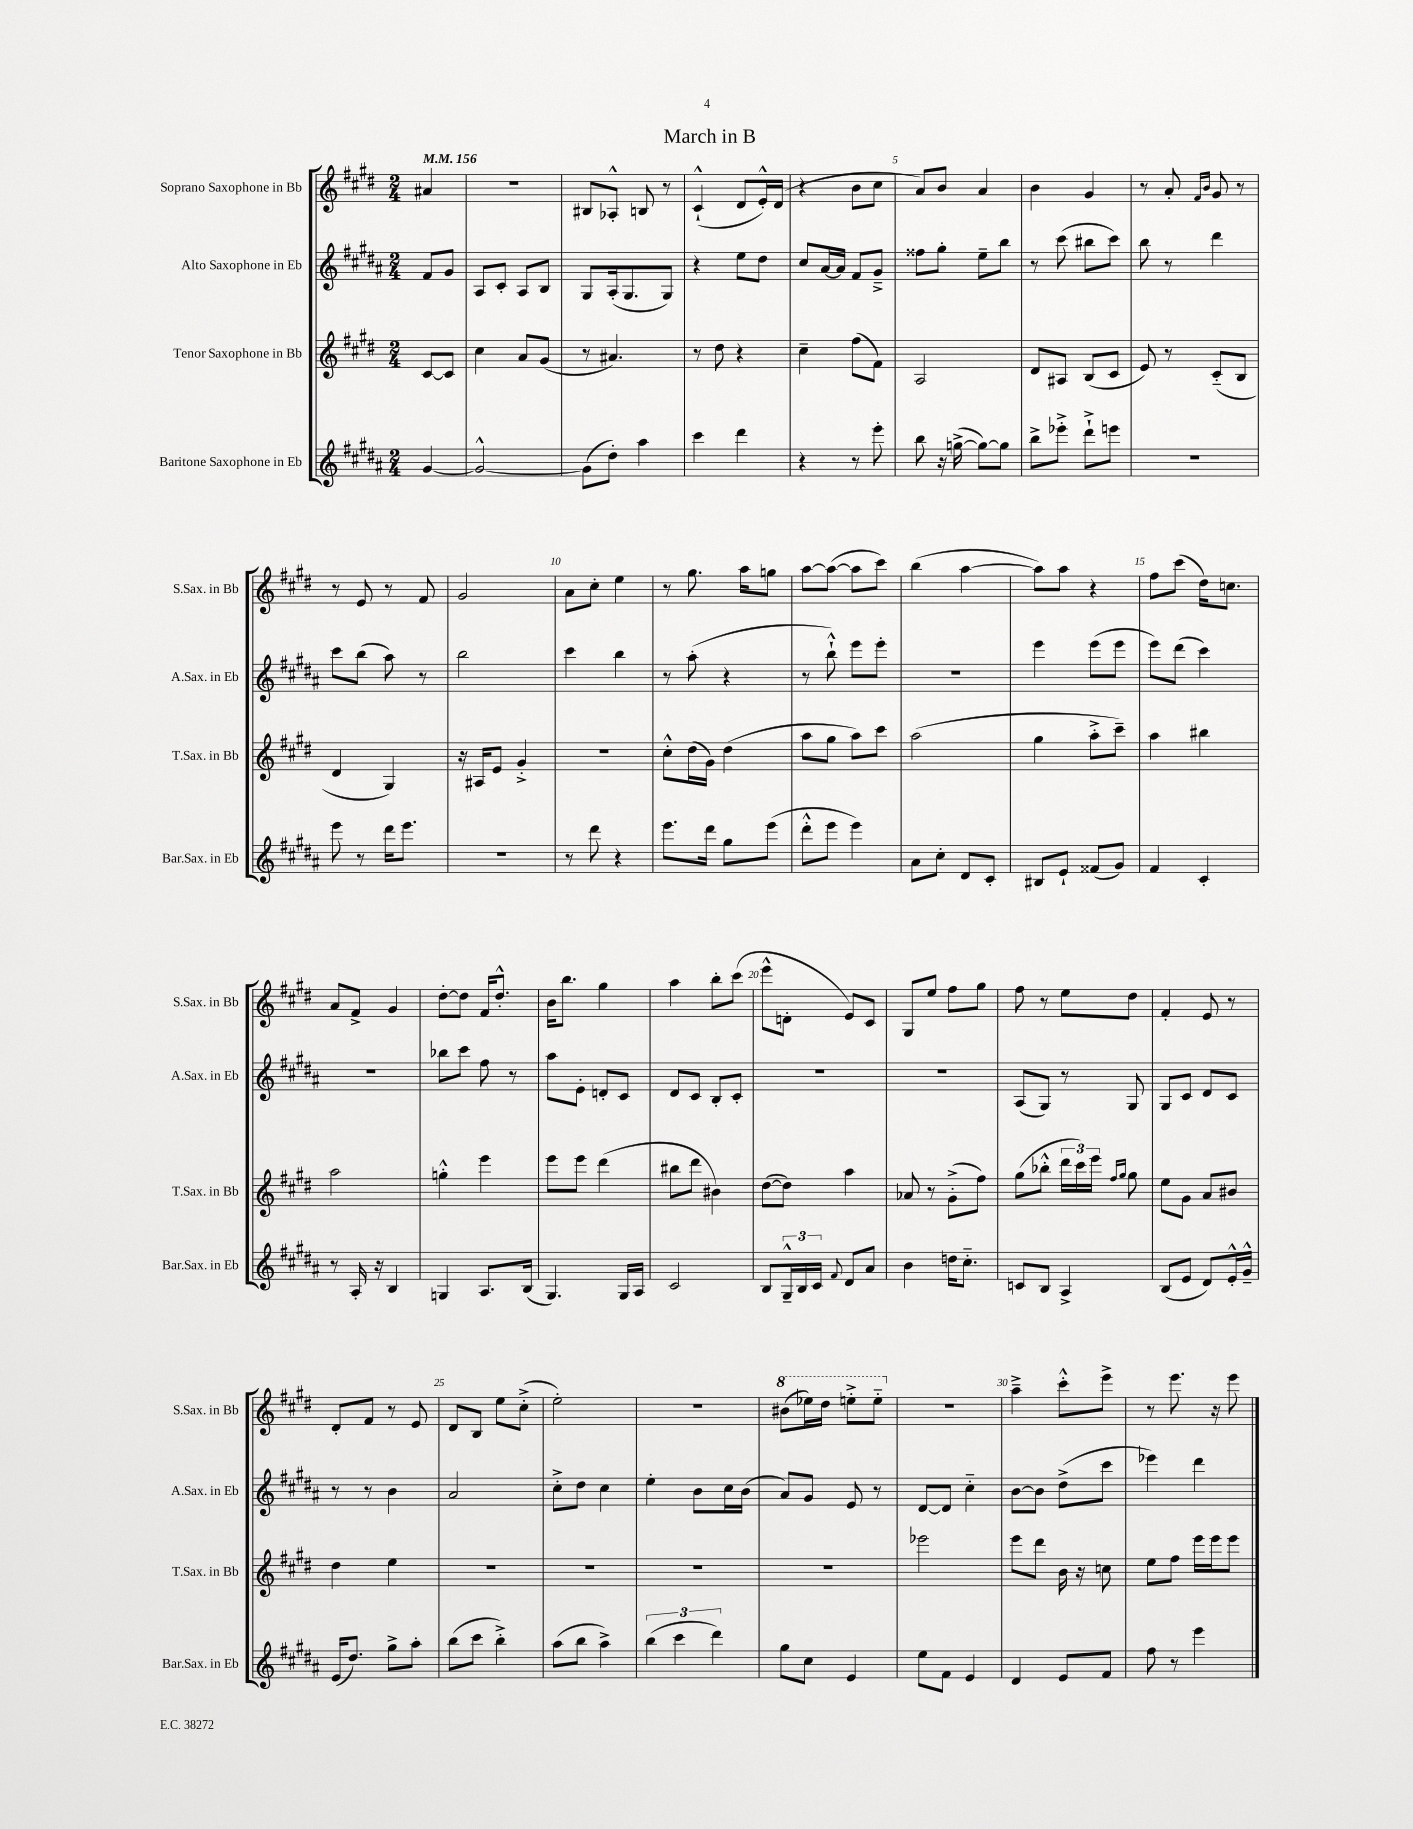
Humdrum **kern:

**kern	**kern	**kern	**kern
*staff4	*staff3	*staff2	*staff1
*clefG2	*clefG2	*clefG2	*clefG2
*k[f#c#g#d#a#]	*k[f#c#g#d#]	*k[f#c#g#d#a#]	*k[f#c#g#d#]
*M2/4	*M2/4	*M2/4	*M2/4
*MM156	*MM156	*MM156	*MM156
[4g#	[8c#	8f#	4a#
.	8c#]	8g#	.
=	=	=	=
2g#^^_	4cc#	8A#	2r
.	.	8c#'	.
.	8a	8A#	.
.	(8g#	8B	.
=	=	=	=
(8g#]	8r	8G#	8B#
8dd#')	4.a#)	(16A#'	8A-'^^
.	.	8.G#	.
4aa#	.	.	8B
.	.	8G#)	8r
=	=	=	=
4ccc#	8r	4r	(4c#`^^
.	8dd#	.	.
4ddd#	4r	8ee	8d#
.	.	8dd#	16e'^^)
.	.	.	(16d#
=	=	=	=
4r	4cc#~	8cc#	4r
.	.	[16a#	.
.	.	16a#]	.
8r	(8ff#	8f#	8b
8eee'	8f#)	8g#~^	8cc#
=	=	=	=
8bb	2A	8ff##	8a)
16r	.	8gg#'	8b
([16gg^	.	.	.
8gg_)	.	8ee~	4a
8gg]	.	8bb	.
=	=	=	=
8bb^	8d#	8r	4b
8eee-'^	8A#	(8ccc#	.
8ddd#`^	(8B	8bb#	4g#
8eee	8c#	8ccc#)	.
=	=	=	=
2r	8e)	8bb	8r
.	8r	8r	8a'
.	.	.	16qqf#
.	.	.	16qqb
.	(8c#'~	4ddd#	8g#
.	8B	.	8r
=	=	=	=
8eee	4d#	8ccc#	8r
8r	.	(8bb	8e
16ddd#	4G#)	8aa#)	8r
8.eee	.	.	.
.	.	8r	8f#
=	=	=	=
2r	16r	2bb	2g#
.	16A#	.	.
.	8e	.	.
.	4g#'^	.	.
=	=	=	=
8r	2r	4ccc#	8a
8ddd#	.	.	8cc#'
4r	.	4bb	4ee
=	=	=	=
8.eee	8cc#'^^	8r	8r
.	(16dd#	(8aa#'	8.gg#
16ddd#	16g#)	.	.
8gg#	(4dd#	4r	.
.	.	.	16aa
(8eee	.	.	8gg
=	=	=	=
8ddd#'^^	8aa	8r	[8aa
8eee	8gg#	8bb`^^)	(8aa_
4eee)	8aa)	8eee	8aa]
.	8ccc#	8eee'	8ccc#)
=	=	=	=
8a#	(2aa	2r	(4bb
8cc#'	.	.	.
8d#	.	.	[4aa
8c#'	.	.	.
=	=	=	=
8B#	4gg#	4eee	8aa])
8e`	.	.	8aa
(8f##	8aa'^	(8eee	4r
8g#)	8ccc#~)	8eee	.
=	=	=	=
4f#	4aa	8eee)	8ff#
.	.	(8ddd#	(8ccc#
4c#'	4bb#	4ccc#)	16dd#)
.	.	.	8.cc
=	=	=	=
8r	2aa	2r	8a
16A#'	.	.	8f#^
16r	.	.	.
4B	.	.	4g#
=	=	=	=
4G	4gg'^^	8bb-	[8dd#'
.	.	8ccc#	8dd#]
8.A#	4eee	8ff#	16f#
.	.	.	8.dd#'^^
.	.	8r	.
(16B	.	.	.
=	=	=	=
4.G#)	8eee	8aa#	16b
.	.	.	8.bb
.	8eee	8e'	.
.	(4ddd#	8d'	4gg#
16G#	.	8c#	.
16A#	.	.	.
=	=	=	=
2c#	8bb#	8d#	4aa
.	8ddd#	8c#	.
.	4b#)	8B'	8bb'
.	.	8c#'	(8ccc#
=	=	=	=
8B	([8dd#	2r	8eee^^
24G#~^^	8dd#])	.	8d'
24B	.	.	.
24c#	.	.	.
8qqf#	.	.	.
8d#	4aa	.	8e)
8a#	.	.	8c#
=	=	=	=
4b	8a-	2r	8G#
.	8r	.	8ee
16dd	(8g#'^	.	8ff#
8.cc#'~	.	.	.
.	8ff#)	.	8gg#
=	=	=	=
8c	(8gg#	(8A#	8ff#
8B	8bb-'^^	8G#)	8r
4A#^	24ddd#	8r	8ee
.	24ccc#)	.	.
.	24eee	.	.
.	16qqff#	.	.
.	16qqgg#	.	.
.	8gg#	8G#	8dd#
=	=	=	=
(8B	8ee	8G#	4f#'
8e	8g#	8c#	.
8d#)	8a	8d#	8e
16e'^^	8b#	8c#	8r
16g#~^^	.	.	.
=	=	=	=
(16e	4dd#	8r	8d#'
8.dd#)	.	.	.
.	.	8r	8f#
8gg#^	4ee	4b	8r
8aa#'	.	.	8e
=	=	=	=
(8bb	2r	2a#	8d#
8ccc#	.	.	8B
4bb'^)	.	.	8ee
.	.	.	(8cc#'^
=	=	=	=
(8aa#	2r	8cc#'^	2ee')
8bb	.	8dd#	.
4aa#^)	.	4cc#	.
=	=	=	=
(6bb	2r	4ee'	2r
6ccc#	.	.	.
.	.	8b	.
6ddd#)	.	.	.
.	.	16cc#	.
.	.	(16b	.
=	=	=	=
8gg#	2r	8a#)	(8bb#
8cc#	.	8g#	16eee-)
.	.	.	16ddd#
4e	.	8e	8eee'^
.	.	8r	8eee'~
=	=	=	=
8ee	2eee-	[8d#	2r
8f#	.	8d#]	.
4e	.	4cc#'~	.
=	=	=	=
4d#	8eee	[8b	4aa~^
.	8ddd#	8b]	.
8e	16b	(8dd#^	8ccc#'^^
.	16r	.	.
8f#	8cc	8ccc#	8eee^
=	=	=	=
8ff#	8ee	4eee-)	8r
8r	8ff#	.	8.eee
4eee	16eee	4ddd#	.
.	16eee	.	16r
.	8eee	.	8eee
==	==	==	==
*-	*-	*-	*-
